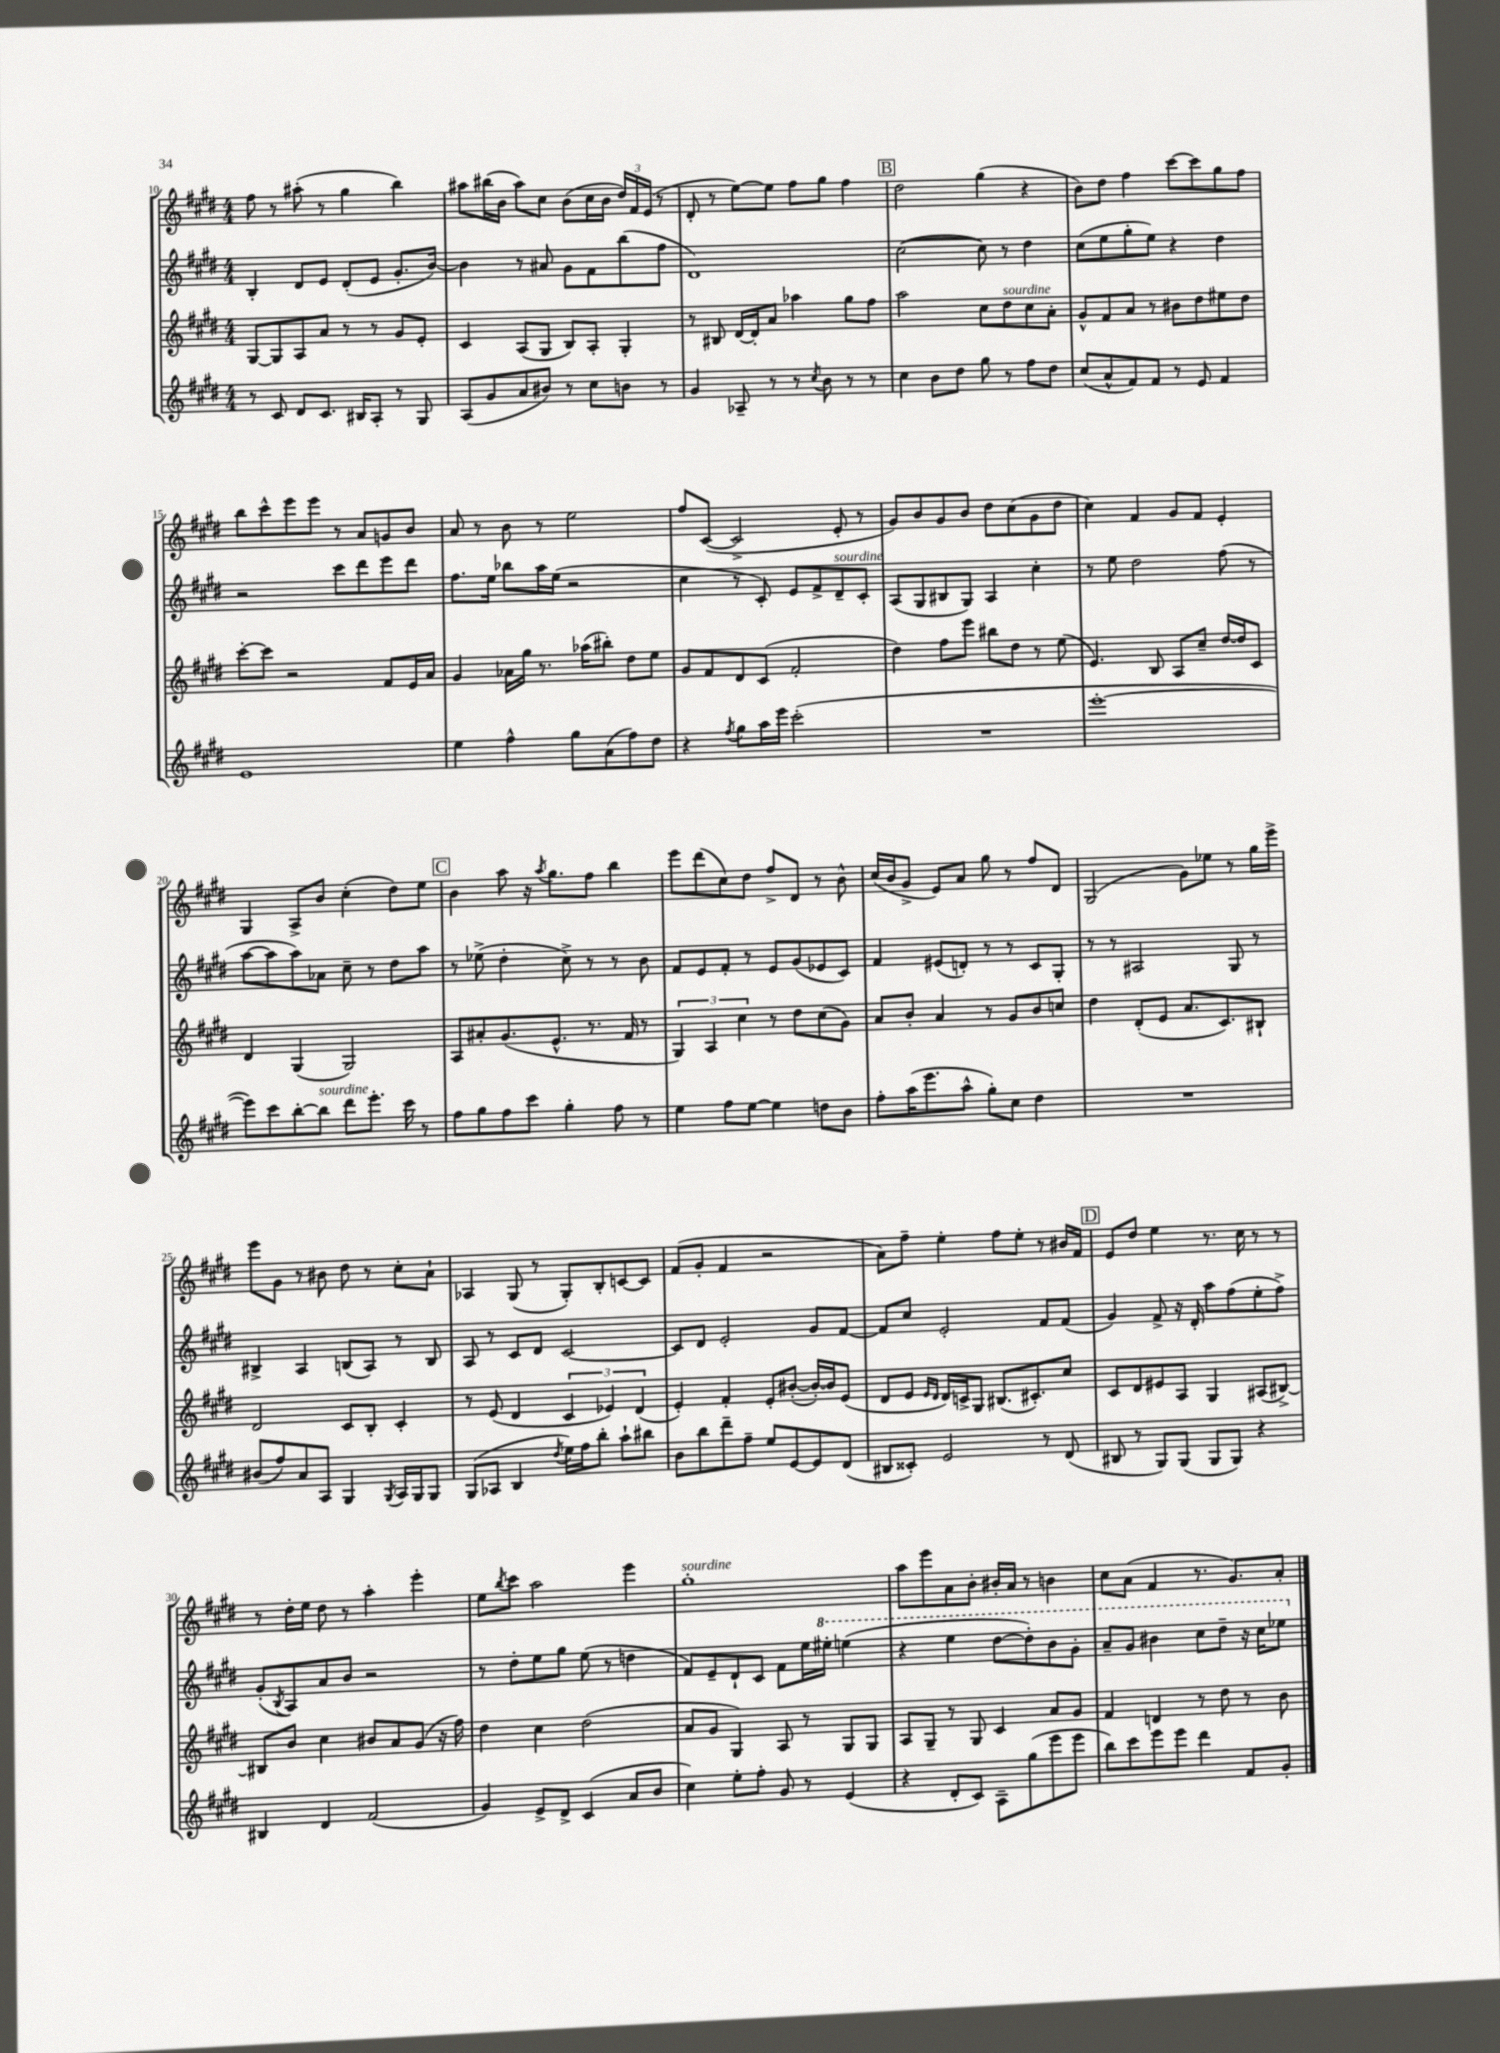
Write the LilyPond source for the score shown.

<<
\new StaffGroup <<
\new Staff = "s0" {
    \clef treble \key e \major \numericTimeSignature \time 4/4
    fis''8 r8 ais''8-.( r8 gis''4 b''4) |
    ais''8 bis''16( b'16 ais''8) cis''8 b'8( cis''16 b'16 \tuplet 3/2 { dis''16) fis'16 e'16( } r8 |
    dis'8-. r8 e''8~) e''8 fis''8 gis''8 fis''4 |
    \mark \markup { \box "B" } dis''2 gis''4( r4 |
    b'8) dis''8 fis''4 cis'''8~ cis'''8 gis''8 fis''8 |
    b''8 cis'''8-^ e'''8 e'''8 r8 a'8 g'8 b'8 |
    a'8 r8 b'8 r8 e''2 |
    fis''8 cis'8~( cis'2-> e'8-. r8 |
    gis'8) b'8 gis'8 b'8 dis''8 cis''8( gis'8 dis''8 |
    cis''4) fis'4 gis'8 fis'8 e'4-. |
    gis4 a8-> b'8 cis''4-.( dis''8) e''8 |
    \mark \markup { \box "C" } b'4 a''8 r16 \acciaccatura { a''8 } gis''8. fis''8 b''4 |
    e'''8 dis'''8( cis''8) dis''8 fis''8-> dis'8 r8 b'8-^ |
    cis''16( b'16 gis'8-> e'8) a'8 gis''8 r8 fis''8 dis'8 |
    gis2( gis'8) ees''8 r8 gis''16 e'''16-> |
    e'''8 gis'8 r8 bis'8 dis''8 r8 cis''8-. a'8-! |
    aes4 gis8( r8 gis8-.) b8-. c'8~ c'8 |
    fis'8( gis'8-. fis'4 r2 |
    a'8) fis''8-- e''4-. fis''8 e''8-. r8 bis'16 fis'16 |
    \mark \markup { \box "D" } e'8 dis''8 e''4 r8. cis''16 r8 r8 |
    r8 dis''16-. e''16 dis''8 r8 a''4-. e'''4-. |
    e''8 \acciaccatura { b''8 } cis'''8 a''2 e'''4 |
    gis''1-.^\markup { \italic "sourdine" } |
    a''8 e'''8 a'8 b'8-. bis'16-. a'16 r8 b'4 |
    cis''8 a'8( fis'4 r8. gis'8.) a'8-. \bar "|." |
}
\new Staff = "s1" {
    \clef treble \key e \major \numericTimeSignature \time 4/4
    b4-. dis'8 e'8 dis'8-.( e'8 gis'8.-. b'16~) |
    b'4 r8 ais'8 gis'8 fis'8 b''8( fis''8 |
    dis'1) |
    \mark \markup { \box "B" } cis''2~( cis''8) r8 dis''4 |
    cis''8( e''8 gis''8-. e''8) r4 dis''4 |
    r2 cis'''8 dis'''8 e'''8 dis'''8 |
    fis''8. e''16 bes''8 a''16 e''16( r2 |
    cis''4 r8 cis'8-.) e'8 fis'8-> dis'8--^\markup { \italic "sourdine" } cis'8-. |
    a8( gis8 bis8 gis8) a4 cis''4-. |
    r8 e''8 dis''2 fis''8( r8 |
    a''8~ a''8 a''8) aes'8 cis''8-- r8 dis''8 a''8 |
    \mark \markup { \box "C" } r8 ees''8->( dis''4-. cis''8->) r8 r8 b'8 |
    fis'8 e'8 fis'8-. r8 e'8 gis'8( ees'8 cis'8) |
    fis'4 eis'8( d'8-.) r8 r8 cis'8 gis8-. |
    r8 r8 ais2 gis8 r8 |
    bis4-> a4 b8( a8) r8 b8 |
    a8 r8 cis'8 dis'8 cis'2~ |
    cis'8 dis'8 e'2-. gis'8 fis'8~ |
    fis'8 cis''8 e'2-. fis'8 fis'8( |
    \mark \markup { \box "D" } gis'4) fis'8-> r16 dis'16-. a''8 fis''8( e''8-. fis''8->) |
    gis'8-.( \acciaccatura { b8 } a8) a'8 b'8 r2 |
    r8 dis''8-. e''8 gis''8 e''8( r8 d''4 |
    fis'8) e'8-- dis'8-! cis'8 fis'8 e''16 \ottava #1 eis'''16-. e'''4( |
    r4 e'''4 dis'''8~ dis'''8-.) b''8 gis''8-. |
    a''8-- gis''8 bis''4 cis'''8 dis'''8-- r16 cis'''16 ees'''8 \ottava #0 \bar "|." |
}
\new Staff = "s2" {
    \clef treble \key e \major \numericTimeSignature \time 4/4
    gis8~ gis8 a8 a'8 r8 r8 gis'8 e'8-. |
    cis'4 a8( gis8 b8) a8-. gis4-. |
    r8 bis8 dis'16~ dis'16-. a'8 aes''4 gis''8 fis''8 |
    \mark \markup { \box "B" } a''2 cis''8 dis''8^\markup { \italic "sourdine" } cis''8 a'8-. |
    gis'8-^ fis'8 a'8 r8 bis'8 dis''8 eis''8 dis''8 |
    cis'''8~-. cis'''8 r2 fis'8 e'16 a'16 |
    gis'4 aes'16 gis''16 r8. aes''16( bis''8-.) dis''8 e''8 |
    gis'8 fis'8 dis'8 cis'8( fis'2-. |
    dis''4) fis''8 e'''8 bis''8 dis''8 r8 e''8( |
    e'4.) b8 a8 cis''8-- dis''16~ dis''16 cis'8 |
    dis'4 gis4( gis2) |
    \mark \markup { \box "C" } a8 ais'8-. gis'8.( e'8.-^ r8. fis'16 r8 |
    \tuplet 3/2 { gis4) a4 cis''4 } r8 dis''8 cis''8( gis'8) |
    a'8 b'8-. a'4 r8 gis'8 b'8 c''8 |
    dis''4 dis'8-.( e'8 a'8. cis'8.) bis8-! |
    dis'2 cis'8 b8-. cis'4-. |
    r8 e'8( dis'4 \tuplet 3/2 { cis'4 ees'4) dis'4( } |
    e'4-.) fis'4-. e'8-. bis'8~-.( bis'16~-.) bis'16 e'8( |
    dis'8 e'8 \grace { e'16 dis'16 } dis'16) c'16-> gis8 bis8.( cis'8.-.) cis''8 |
    \mark \markup { \box "D" } cis'8 dis'8 eis'8 a8 gis4 ais8( bis8~->) |
    bis8 b'8 cis''4 bis'8 a'8 gis'8( r16 fis''16) |
    dis''4 cis''4 dis''2( |
    a'8 gis'8 gis4) a8 r8 gis8 gis8 |
    a8 gis8-- r8 gis8 cis'4 a'8 gis'8 |
    fis'4 d'4 r8 dis''8 r8 b'8 \bar "|." |
}
\new Staff = "s3" {
    \clef treble \key e \major \numericTimeSignature \time 4/4
    r8 cis'8 dis'8 cis'8. bis16 a8-. r8 gis8 |
    a8( gis'8 a'8 bis'8) r8 cis''8 b'8 r8 |
    gis'4 aes8-- r8 r8 \acciaccatura { cis''8 } b'8 r8 r8 |
    \mark \markup { \box "B" } cis''4 b'8 dis''8 gis''8 r8 fis''8 dis''8 |
    cis''8( a'8-^ fis'8) fis'8 r8 e'8 fis'4 |
    e'1 |
    e''4 fis''4-^ gis''8 a'8( fis''8) dis''8 |
    r4 \acciaccatura { fis''8 } gis''8 a''16 e'''16 cis'''2-.( |
    R1 |
    e'''1~-. |
    e'''8) cis'''8 b''8~-. b''8^\markup { \italic "sourdine" } dis'''8 e'''8.-. cis'''16 r8 |
    \mark \markup { \box "C" } fis''8 gis''8 fis''8 cis'''8 gis''4-. fis''8 r8 |
    e''4 fis''8 e''8~ e''4 d''8 b'8 |
    fis''8-. a''16( e'''8. a''8-^ gis''8-.) cis''8 dis''4 |
    R1 |
    bis'8( fis''8) a'8 a8 gis4 \acciaccatura { gis8 } a16 gis16 gis8 |
    gis8( aes8 b4 \acciaccatura { dis''8 } e''16) fis''16 b''8-. a''8-! bis''8 |
    b'8 b''8 dis'''8-- fis''8-- e''8 e'8~ e'8 dis'8( |
    bis8 cisis'8-.) e'2 r8 dis'8( |
    \mark \markup { \box "D" } bis8 r8 gis8) gis8( gis8 gis8) r4 |
    bis4 dis'4 fis'2( |
    gis'4) e'8-> dis'8-> cis'4( a'8 b'8 |
    cis''4) e''8-. fis''8-. gis'8 r8 e'4( |
    r4 dis'8-. cis'8) a8-- gis''8( e'''8 e'''8 |
    b''8) cis'''8 e'''8 e'''8 dis'''4 fis'8 gis'8-. \bar "|." |
}
>>
>>
\layout { \context { \Score currentBarNumber = #10 } }
